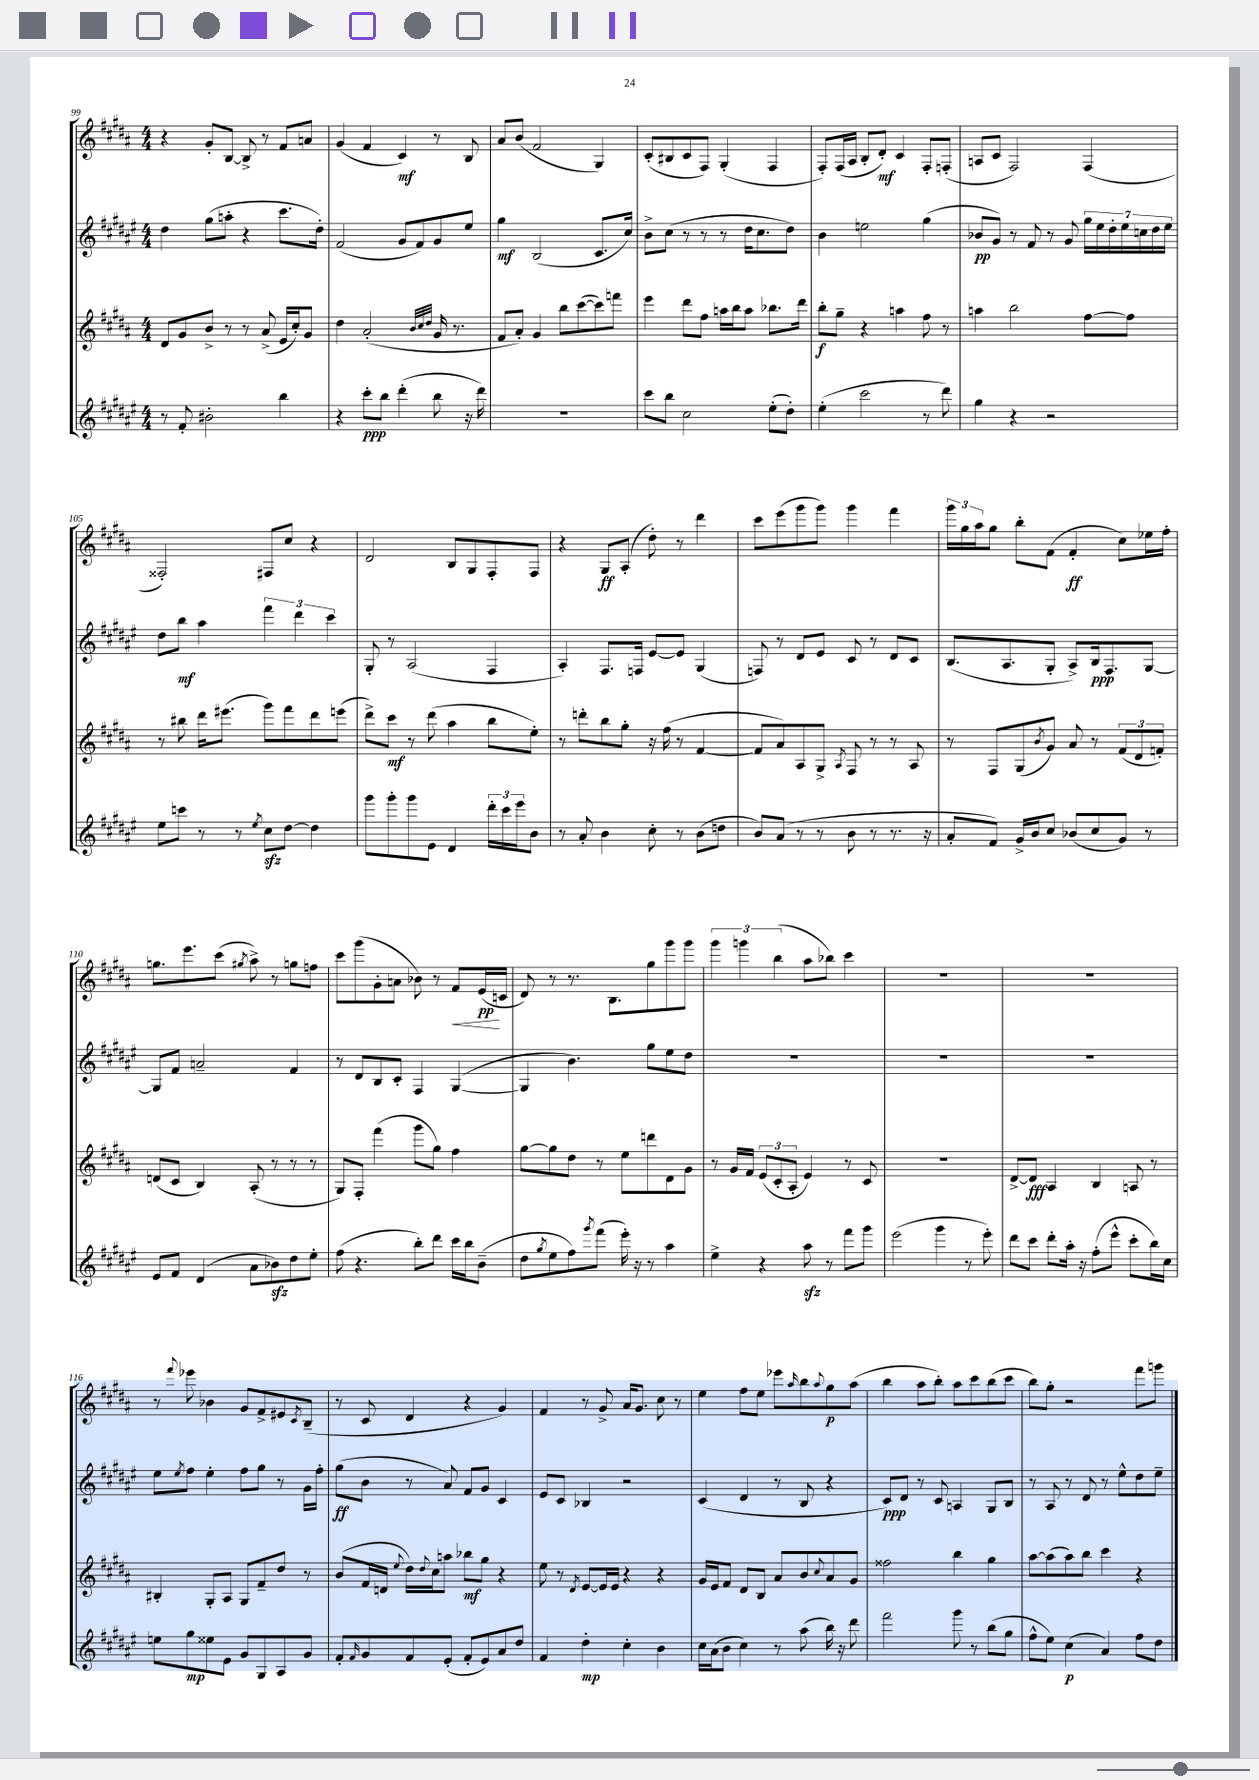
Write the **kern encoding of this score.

**kern	**kern	**kern	**kern
*staff4	*staff3	*staff2	*staff1
*clefG2	*clefG2	*clefG2	*clefG2
*k[f#c#g#d#a#e#]	*k[f#c#g#d#a#]	*k[f#c#g#d#a#e#]	*k[f#c#g#d#a#]
*M4/4	*M4/4	*M4/4	*M4/4
8r	8d#	4dd#	4r
8f#'	8g#	.	.
2b#'	8b^	(8gg#	8g#'
.	8r	8aa'	[8B
.	8r	4r	8B^]
.	(8a#^	.	8r
4bb	16e	8.ccc#	8f#
.	16cc#')	.	.
.	8g#	.	8a
.	.	16dd#')	.
=	=	=	=
4r	4dd#	(2f#	(4g#
8ccc#'	(2a#'	.	4f#
8bb	.	.	.
(4ddd#'	.	8g#	4c#)
.	.	8f#)	.
.	32qqb	.	.
.	32qqcc#	.	.
.	32qqdd#	.	.
8bb	16g#	8g#	8r
.	8.r	.	.
16r	.	8ee#	8B
16ddd#)	.	.	.
=	=	=	=
1r	8f#	4gg#	8a#
.	8a#')	.	(8b
.	4g#	(2B	2f#
.	8bb	.	.
.	([8ccc#	.	.
.	8ccc#])	8.c#	4G#)
.	8fff	.	.
.	.	16cc#)	.
=	=	=	=
8ccc#	4eee	8b^	(8c#'
8bb	.	(8cc#	8B#
2cc#	8ddd#	8r	8c#
.	8ff#	8r	8F#)
.	16aa	8r	(4G#'
.	16bb	.	.
.	8aa	16dd#	.
.	.	8.cc#	.
(8ee#'	8.bb-	.	4F#
8dd#')	.	8dd#)	.
.	16ddd#	.	.
=	=	=	=
(4ee#'	8bb'	4b	8F#')
.	8gg#~	.	(16F#
.	.	.	16A#
2ccc#	4r	2ee	8B'
.	.	.	8d#')
.	4aa	.	4c#
8r	8ff#	(4gg#	8F#'
8ddd#)	8r	.	(8F'
=	=	=	=
4gg#	4aa	8b-	8A
.	.	8g#)	8c#
4r	2bb	8r	2F#)
.	.	8f#	.
2r	.	8r	.
.	.	8g#	.
.	[8ff#	28gg#	(4F#
.	.	28ee#	.
.	.	28dd#'	.
.	.	28ee#	.
.	8ff#]	.	.
.	.	28cc	.
.	.	28dd#	.
.	.	28ee#	.
=	=	=	=
8ee#	8r	8dd#	2F##')
8ccc	8bb#	8bb	.
8r	16ddd#	4aa#	.
.	(8.eee#	.	.
8r	.	.	.
8qee#	.	.	.
8cc#	8ggg#)	6fff#	8F#
[8dd#	8fff#	.	8cc#
.	.	6ddd#	.
4dd#]	8ddd#	.	4r
.	.	6ccc#	.
.	(8eee	.	.
=	=	=	=
8ggg#	8ddd#^)	8G#'	2d#
8ggg#'	8ccc#	8r	.
8ggg#	8r	(2A#	.
8e#	(8ddd#	.	.
4d#	4aa#	.	8B
.	.	.	8G#
24ddd#'	8bb	4F#	8F#'
24ccc#	.	.	.
24eee#	.	.	.
8b	8ee')	.	8F#
=	=	=	=
8r	8r	4A#')	4r
8a#'	8ddd'	.	.
4b	8bb	8.F#	8G#
.	8gg#'	.	(8A#'
.	.	16F	.
8cc#'	16r	[8e#	8dd#')
.	(16ff#	.	.
8r	8r	8e#]	8r
(8b	[4f#	(4G#	4ddd#
8dd	.	.	.
=	=	=	=
8b)	8f#]	8F)	8ccc#
(8a#	8a#)	8r	(8eee
8r	8A#	8d#	8ggg#
8r	8G#^	8e#	8ggg#)
.	8qA#	.	.
8b	8F#	8c#	4ggg#
8r	8r	8r	.
8.r	8r	8d#	4fff#
.	8A#	8c#	.
16r	.	.	.
=	=	=	=
8a#'	8r	(8.B	24ggg#
.	.	.	24gg#
.	.	.	24aa#
8f#)	8F#	.	8gg#
.	.	8.A#	.
16g#^	(8G#	.	8bb'
16b	.	.	.
.	8qb	.	.
8cc#	8g#)	8G#'	(8f#
(8b-	8a#	8A#^)	4f#'
8cc#	8r	16B	.
.	.	8.F#	.
8g#)	(12f#	.	8cc#)
.	12d#	.	.
8r	.	[8G#	16ee-
.	12f')	.	.
.	.	.	16ff#'
=	=	=	=
8e#	(8d	8G#]	8.gg
8f#	8c#	8f#	.
.	.	.	8.eee
(4d#	4B)	2a~	.
.	.	.	(8ccc#
.	.	.	8qgg#
8a#	(8A#'	.	8aa#^)
8b-)	8r	.	8r
8dd#	8r	4f#	8gg
8ee#'	8r	.	8ff
=	=	=	=
(8ff#	8G#)	8r	8ccc#
4.r	8F#'	8d#	(8ggg#
.	(4fff#	8B	8g#'
.	.	8c#'	8a
8bb')	8ggg#	4F#	8b-)
8ddd#	8gg#)	.	8r
16ccc#	4ff#	([4G#	8f#
16bb	.	.	.
(8b~	.	.	(16e
.	.	.	16c
=	=	=	=
8dd#	[8gg#	4G#]	8d#)
8qgg#	.	.	.
8ee#	8gg#]	.	8r
8ff#)	8dd#	4.b)	8.r
8qggg#	.	.	.
(8fff#	8r	.	.
.	.	.	8.B
16eee#')	8ee	.	.
16r	.	.	.
8r	8ddd	8gg#	8gg#
4aa#	8d#	8ee#	8ggg#
.	8g#	8dd#	8ggg#
=	=	=	=
4ee#^	8r	1r	6ggg#
.	16g#	.	.
.	.	.	6ggg
.	16f#	.	.
4r	(12e	.	.
.	12c#'	.	(6bb
.	12A#'	.	.
8aa#	4e)	.	8aa#
8r	.	.	8bb-)
8fff#	8r	.	4ccc#
8ggg#	8c#	.	.
=	=	=	=
(2eee#	1r	1r	1r
4ggg#	.	.	.
8r	.	.	.
8eee#')	.	.	.
=	=	=	=
8ddd#	[8d#^	1r	1r
8ccc#	8d#]	.	.
8ddd#'	4A#	.	.
16aa#'	.	.	.
16r	.	.	.
(8ff#'	4B	.	.
8eee#^^	.	.	.
8ccc#'	8A	.	.
16bb)	8r	.	.
16cc#	.	.	.
=	=	=	=
8ee	4B#'	8ee#	8r
.	.	8qee#	8qqfff#
8gg#	.	8ff#	8eee-
8ee##	8G#'	4ee#'	4b-
8e#	8A#	.	.
8g#	8G#	8ff#	8g#
8G#	8f#~	8gg#	8f#^
8A#	8dd#	8r	8e#
.	.	.	8qc#
8g#	8r	16g#	(8B~
.	.	16ff#'	.
=	=	=	=
8f#'	(8b	(8gg#	8r
16qqf#	.	.	.
8g#	16f#	8b	8c#
.	16d	.	.
.	8qqee	.	.
8f#	16dd#)	8r	4d#
.	8qqdd#	.	.
.	16cc#	.	.
(8e#'	8aa	8a#)	.
8f#'	8bb-	8f#	4r
8e#)	8gg#	8g#	.
8a#	4r	4c#	4g#)
8dd#	.	.	.
=	=	=	=
4f#	8ee	8e#	4f#
.	8r	8c#	.
.	8qd#	.	.
4dd#'	[8e	4B-	8r
.	16e]	.	8g#^
.	16e	.	.
4cc#'	4r	2r	16a#
.	.	.	8.g#
4b	4r	.	8cc#
.	.	.	8r
=	=	=	=
16cc#	16g#	(4c#	4ee
(16a#	16e	.	.
8b	8f#	.	.
4cc#)	8d#	4d#	8ff#
.	8B	.	8ee
8r	8a#	8r	8eee-
.	.	.	16qqaa#
(8aa#	8b	8B	8bb
.	8qqcc#	.	8qqaa#
16bb)	8a#	4r	8gg#
16r	.	.	.
8ddd#	8g#	.	(8aa#
=	=	=	=
2fff#	2ff##	8c#)	4bb
.	.	8d#	.
.	.	8r	8aa#
.	.	8c#	8bb')
8ggg#	4bb	4A	8aa#
8r	.	.	8ccc#
(8bb	4gg#	8G#	(8bb
8gg#	.	8B	8ccc#
=	=	=	=
8ff#^^	[8aa#	8r	8bb)
8ee#)	(8aa#]	8A#	8gg#'
(4cc#	8aa#)	8r	2r
.	8bb	8d#	.
4a#)	4ccc#	8r	.
.	.	8ee#^^	.
8ff#	4r	8dd#	8fff#
8dd#	.	8ee#~	8ggg
==	==	==	==
*-	*-	*-	*-
